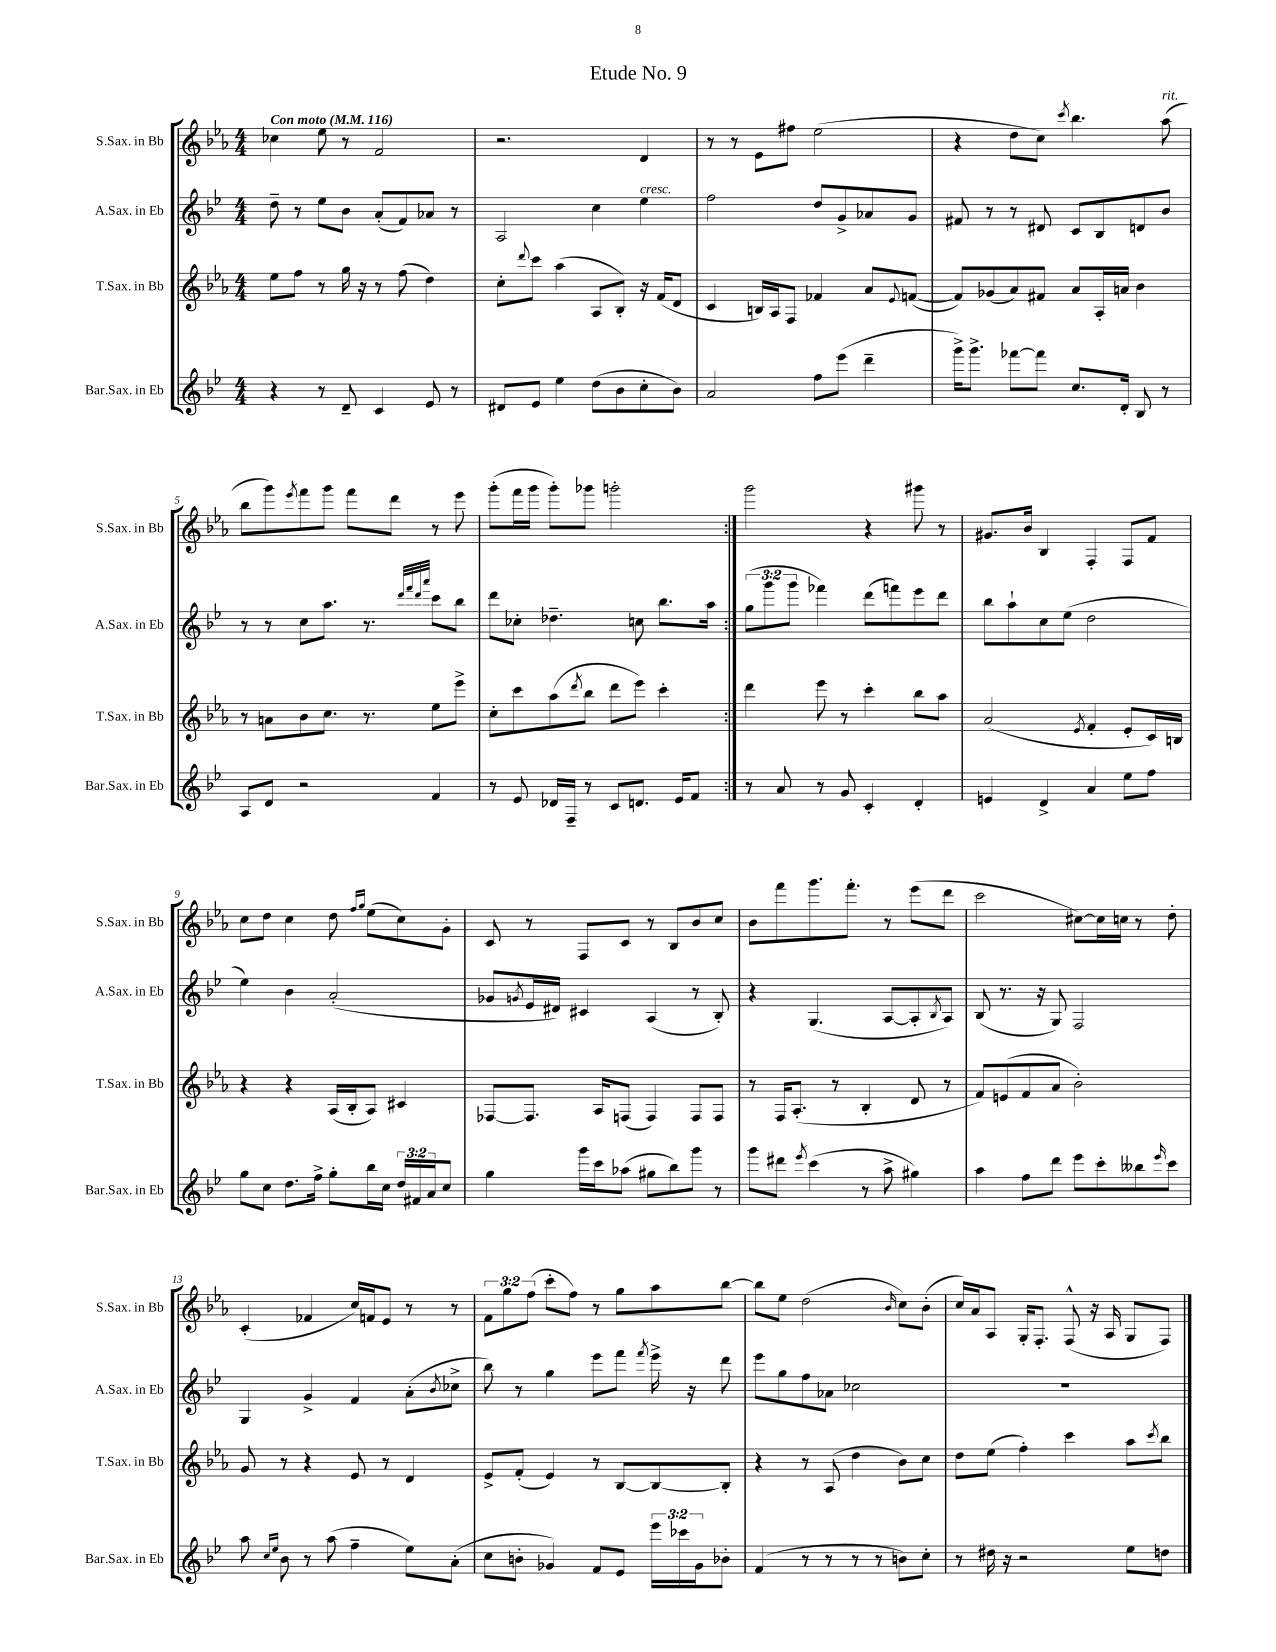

**kern	**kern	**kern	**kern
*staff4	*staff3	*staff2	*staff1
*clefG2	*clefG2	*clefG2	*clefG2
*k[b-e-]	*k[b-e-a-]	*k[b-e-]	*k[b-e-a-]
*M4/4	*M4/4	*M4/4	*M4/4
*MM116	*MM116	*MM116	*MM116
4r	8ee-\L	8dd~\	4cc-\
.	8ff\J	8r	.
8r	8r	8ee-\L	8ee-\
8d~/	16gg\	8b-\J	8r
.	16r	.	.
4c/	8r	(8a'/L	2f/
.	(8ff\	8f/)	.
8e-/	4dd\)	8a-/J	.
8r	.	8r	.
=	=	=	=
8d#/L	8cc'\L	2A/	2.r
.	8qqddd/	.	.
8e-/J	8ccc\J	.	.
4ee-\	(4aa-\	.	.
(8dd\L	8A-/L	4cc\	.
8b-\	8B-'/J)	.	.
8cc'\	16r	4ee-\	4d/
.	(16f/LK	.	.
8b-\J)	8d/J	.	.
=	=	=	=
2a/	4c/	2ff\	8r
.	.	.	8r
.	16B/LL)	.	8e-\L
.	16A-/J	.	.
.	8F/J	.	8ff#\J
8ff\L	4f-/	8dd/L	(2ee-\
(8eee-\J	.	8g^/	.
4ddd~\	8a-/L	8a-/	.
.	8qqe-/	.	.
.	([8f/J	8g/J	.
=	=	=	=
16ggg^\LK)	8f/]L)	8f#/	4r
8.ggg^\J	.	.	.
.	(8g-/	8r	.
[8fff-\L	8a-/)	8r	8dd\L
8fff-\]J	8f#/J	8d#/	8cc\J)
.	.	.	8qccc/
8.cc/L	8a-/L	8c/L	4.bb-\
.	16A-'/L	8B-/	.
16d'/Jk	16a/JJ	.	.
8B-/	4b-\	8d/	.
8r	.	8b-/J	(8aa-\
=	=	=	=
8A/L	8r	8r	8bb-\L
8d/J	8a\L	8r	8ggg\)
.	.	.	8qeee-/
2r	8b-\	8cc\L	8fff\
.	8.cc\J	8.aa\J	8ggg\J
.	.	.	8fff\L
.	8.r	8.r	.
.	.	.	8ddd\J
.	.	32qqddd/LLL	.
.	.	32qqfff/	.
.	.	32qqddd/	.
.	.	32qqaaa/JJJ	.
4f/	8ee-\L	8ccc\L	8r
.	8eee-^\J	8bb-\J	8eee-\
=	=	=	=
8r	8cc'\L	8ddd\L	(8ggg'\L
8e-/	8ccc\	8cc-'\J	16fff\L
.	.	.	16ggg\JJ
16d-/LL	(8aa-\	4.dd-~\	8ggg'\L)
16F~/JJ	.	.	.
.	8qddd/	.	.
8r	8bb-\J	.	8ggg-\J
8c/L	8ddd\L	.	2ggg'\
8.d/J	8eee-\J)	8cc\	.
.	4ccc'\	8.bb-\L	.
16e-/LK	.	.	.
8f/J	.	.	.
.	.	16aa\Jk	.
=:|!	=:|!	=:|!	=:|!
8r	4ddd\	(12gg\L	2ggg\
.	.	12ggg\	.
8a/	.	.	.
.	.	12ggg\J	.
8r	8eee-\	4fff-\)	.
8g/	8r	.	.
4c'/	4ccc'\	(8ddd\L	4r
.	.	8fff\)	.
4d'/	8bb-\L	8eee-\	8ggg#\
.	8aa-\J	8ddd\J	8r
=	=	=	=
4e/	(2a-/	8bb-\L	8.g#/L
.	.	8aa`\	.
.	.	.	16b-/Jk
4d^/	.	8cc\	4B-/
.	.	(8ee-\J	.
.	8qe-/	.	.
4a/	4f'/	2dd\	4F'/
8ee-\L	8e-'/L	.	8F/L
8ff\J	16c/L)	.	8f/J
.	16B/JJ	.	.
=	=	=	=
8gg\L	4r	4ee-\)	8cc\L
8cc\J	.	.	8dd\J
8.dd\L	4r	4b-\	4cc\
16ff^\Jk	.	.	.
8gg'\L	(16A-/LL	(2a'/	8dd\
.	16B-'/J	.	.
.	.	.	16qqff/LL
.	.	.	16qqgg/JJ
16bb-\L	8A-/J)	.	(8ee-\L
16cc\JJ	.	.	.
24dd/LL	4c#/	.	8cc\)
24f#/	.	.	.
24a/J	.	.	.
8cc/J	.	.	8g'\J
=	=	=	=
4gg\	[8F-/L	8g-/L	8c/
.	.	8qg/	.
.	8.F-/]J	16e-/L	8r
.	.	16d#/JJ)	.
16ggg\LL	.	4c#/	8F/L
16ccc\J	16A-/LK	.	.
(8aa-\J	(8F/J	.	8c/J
8gg#\L	4F/)	(4A/	8r
8bb-\)	.	.	8B-/L
8ggg\J	8F/L	8r	8b-/
8r	8F/J	8B-'/)	8cc/J
=	=	=	=
8ggg\L	8r	4r	8b-\L
8ddd#\J	16F/LK	.	8fff\
.	(8.A-'/J	.	.
8qeee-/	.	.	.
(4ccc\	.	(4.G/	8.ggg\
.	8r	.	.
.	.	.	8.fff'\J
8r	4B-'/	.	.
8aa^\	.	[8A/L	8r
4gg#\)	8d/	8A'/]	(8eee-\L
.	.	8qB-/	.
.	8r	8A/J)	8ddd\J
=	=	=	=
4aa\	8f/L)	(8B-/	2ccc\
.	(8e/	8.r	.
8ff\L	8f/	.	.
.	.	16r	.
8ddd\J	8a-/J	8G/)	.
8eee-\L	2b-'\)	2F/	[8cc#\L)
8ccc'\	.	.	16cc#\]L
.	.	.	16cc\JJ
8bb--\	.	.	8r
16qqeee-/	.	.	.
8ccc\J	.	.	8dd'\
=	=	=	=
8aa\	8g/	4G/	(4c'/
16qqcc/LL	.	.	.
16qqee-/JJ	.	.	.
8b-\	8r	.	.
8r	4r	4g^/	4f-/
(8aa\	.	.	.
4ff~\	8e-/	4f/	16cc/LL)
.	.	.	16f/J
.	8r	.	8e-/J
8ee-\L)	4d/	(8a'\L	8r
.	.	8qb-/	.
(8a'\J	.	8cc-^\J	8r
=	=	=	=
8cc\L	8e-^/L	8bb-\)	12f\L
.	.	.	12gg\
8b'\J	(8f'/J	8r	.
.	.	.	(12ff\J
4g-/)	4e-/)	4gg\	8ccc'\L
.	.	.	8ff\J)
8f/L	8r	8eee-\L	8r
8e-/J	[8B-/L	8fff\J	8gg\L
.	.	8qfff/	.
24eee-\LL	8B-/_	16eee-^\	8aa-\
24ccc-\	.	.	.
.	.	16r	.
24g-\J	.	.	.
8b-'\J	8B-'/]J	8ddd\	[8bb-\J
=	=	=	=
(4f/	4r	8eee-\L	8bb-\]L
.	.	8gg\	8ee-\J
8r	8r	8ff\	(2dd\
8r	(8A-/	8a-\J	.
8r	4dd\	2cc-\	.
8r	.	.	.
.	.	.	16qqb-/
8b\L)	8b-\L)	.	8cc\L)
8cc'\J	8cc\J	.	(8b-'\J
=	=	=	=
8r	8dd\L	1r	16cc/LL)
.	.	.	16a-/J
16dd#\	(8ee-\J	.	8A-/J
16r	.	.	.
2r	4ff'\)	.	16G'/LK
.	.	.	8.F'/J
.	4ccc\	.	(8F^^/
.	.	.	16r
.	.	.	16A-/
8ee-\L	8aa-\L	.	8G/L
.	8qccc/	.	.
8dd\J	8bb-\J	.	8F/J)
==	==	==	==
*-	*-	*-	*-
